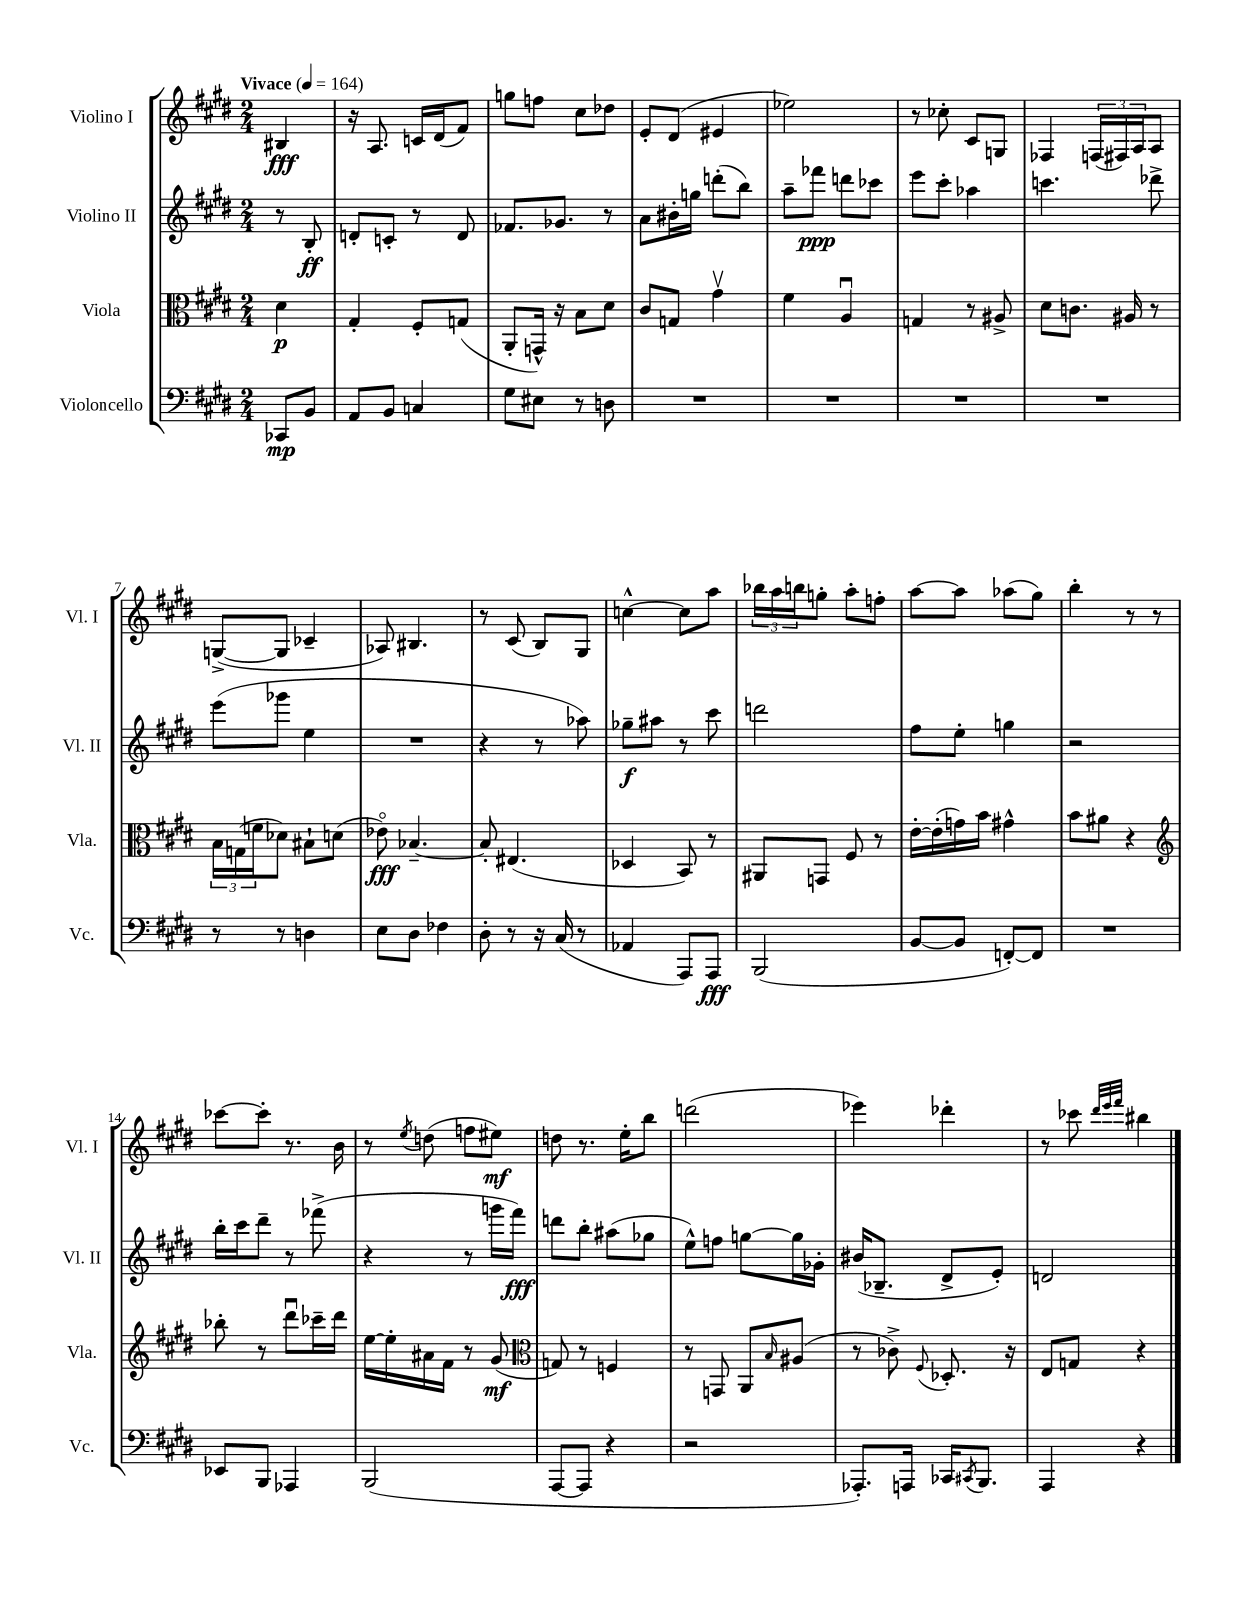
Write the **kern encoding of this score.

**kern	**kern	**kern	**kern
*staff4	*staff3	*staff2	*staff1
*clefF4	*clefC3	*clefG2	*clefG2
*k[f#c#g#d#]	*k[f#c#g#d#]	*k[f#c#g#d#]	*k[f#c#g#d#]
*M2/4	*M2/4	*M2/4	*M2/4
*MM164	*MM164	*MM164	*MM164
8CC-/L	4d#\	8r	4B#/
8BB/J	.	8B'/	.
=	=	=	=
8AA/L	4G#'/	8d'/L	16r
.	.	.	8.A/
8BB/J	.	8c'/J	.
4C/	8F#'/L	8r	16c/LL
.	.	.	(16d#/J
.	(8G/J	8d/	8f#/J)
=	=	=	=
8G#\L	8AA'/L	8.f-/L	8gg\L
8E#\J	16GG^^/Jk)	.	8ff\J
.	16r	8.g-/J	.
8r	8B\L	.	8cc#\L
8D\	8d#\J	8r	8dd-\J
=	=	=	=
2r	8c#/L	8a\L	8e'/L
.	8G/J	16b#'\L	(8d#/J
.	.	16gg\JJ	.
.	4g#v\	(8ddd'\L	4e#/
.	.	8bb\J)	.
=	=	=	=
2r	4f#\	8aa~\L	2ee-\)
.	.	8fff-\J	.
.	4Au/	8ddd\L	.
.	.	8ccc-\J	.
=	=	=	=
2r	4G/	8eee\L	8r
.	.	8ccc#'\J	8cc-'\
.	8r	4aa-\	8c#/L
.	8A#^/	.	8G/J
=	=	=	=
2r	8d#\L	4.ccc\	4F-/
.	8.c\J	.	.
.	.	.	(24F/LL
.	.	.	24F#/)
.	16A#/	.	.
.	.	.	24A/J
.	8r	8ddd-^\	8A/J
=	=	=	=
8r	24B\LL	(8eee\L	([8G^/L
.	(24G\	.	.
.	24f\J	.	.
8r	8d-\J)	8ggg-\J	8G/]J
4D\	8B#`\L	4ee\	4c-~/
.	(8d\J	.	.
=	=	=	=
8E\L	8e-o\)	2r	8A-/)
8D#\J	[4.B-~/	.	4.B#/
4F-\	.	.	.
=	=	=	=
8D#'\	8B-'/]	4r	8r
8r	(4.E#/	.	(8c#/
16r	.	8r	8B/L)
(16C#/	.	.	.
8r	.	8aa-\)	8G#/J
=	=	=	=
4AA-/	4D-/	8gg-~\L	[4cc^^\
.	.	8aa#\J	.
8AAA/L)	8BB/)	8r	8cc\]L
8AAA/J	8r	8ccc#\	8aa\J
=	=	=	=
(2BBB/	8AA#/L	2ddd\	24bb-\LL
.	.	.	24aa\
.	.	.	24bb\J
.	8GG/J	.	8gg'\J
.	8F#/	.	8aa'\L
.	8r	.	8ff'\J
=	=	=	=
[8BB/L	[16e'\LL	8ff#\L	[8aa\L
.	(16e'\]	.	.
8BB/]J	16g\)	8ee'\J	8aa\]J
.	16b\JJ	.	.
[8FF'/L)	4g#^^\	4gg\	(8aa-\L
8FF/]J	.	.	8gg#\J)
=	=	=	=
2r	8b\L	2r	4bb'\
.	8a#\J	.	.
.	4r	.	8r
.	.	.	8r
=	=	=	=
*	*clefG2	*	*
8EE-/L	8bb-'\	16bb'\LL	[8ccc-\L
.	.	16ccc#\J	.
8BBB/J	8r	8ddd#~\J	8ccc-'\]J
4AAA-/	8ddd#u\L	8r	8.r
.	16ccc-~\L	(8fff-^\	.
.	16ddd#\JJ	.	16b\
=	=	=	=
(2BBB/	[16ee\LL	4r	8r
.	16ee'\]	.	.
.	.	.	8qee/
.	16a#\	.	(8dd\
.	16f#\JJ	.	.
.	8r	8r	8ff\L
.	(8g#/	16ggg\LL	8ee#\J)
.	.	16fff#\JJ)	.
=	=	=	=
*	*clefC3	*	*
[8AAA/L	8G/)	8ddd\L	8dd\
8AAA/]J	8r	8bb'\J	8.r
4r	4F/	(8aa#\L	.
.	.	.	16ee'\LK
.	.	8gg-\J	8bb\J
=	=	=	=
2r	8r	8ee^^\L)	(2ddd\
.	8GG/	8ff\J	.
.	8AA/L	[8gg\L	.
.	16qqB/	.	.
.	(8A#/J	16gg\]L	.
.	.	16g-'\JJ	.
=	=	=	=
8.AAA-'/L)	8r	(16b#/LK	4eee-\)
.	.	8.B-~/J	.
.	8c-^\)	.	.
16AAA/Jk	.	.	.
.	8qqF#/	.	.
16CC-/LK	8.D-'/	8d#^/L	4ddd-'\
8qCC#/	.	.	.
8.BBB/J	.	.	.
.	.	8e'/J)	.
.	16r	.	.
=	=	=	=
4AAA/	8E/L	2d/	8r
.	8G/J	.	8ccc-\
.	.	.	32qqddd#/LLL
.	.	.	32qqeee/
.	.	.	32qqfff#/JJJ
4r	4r	.	4bb#\
==	==	==	==
*-	*-	*-	*-
